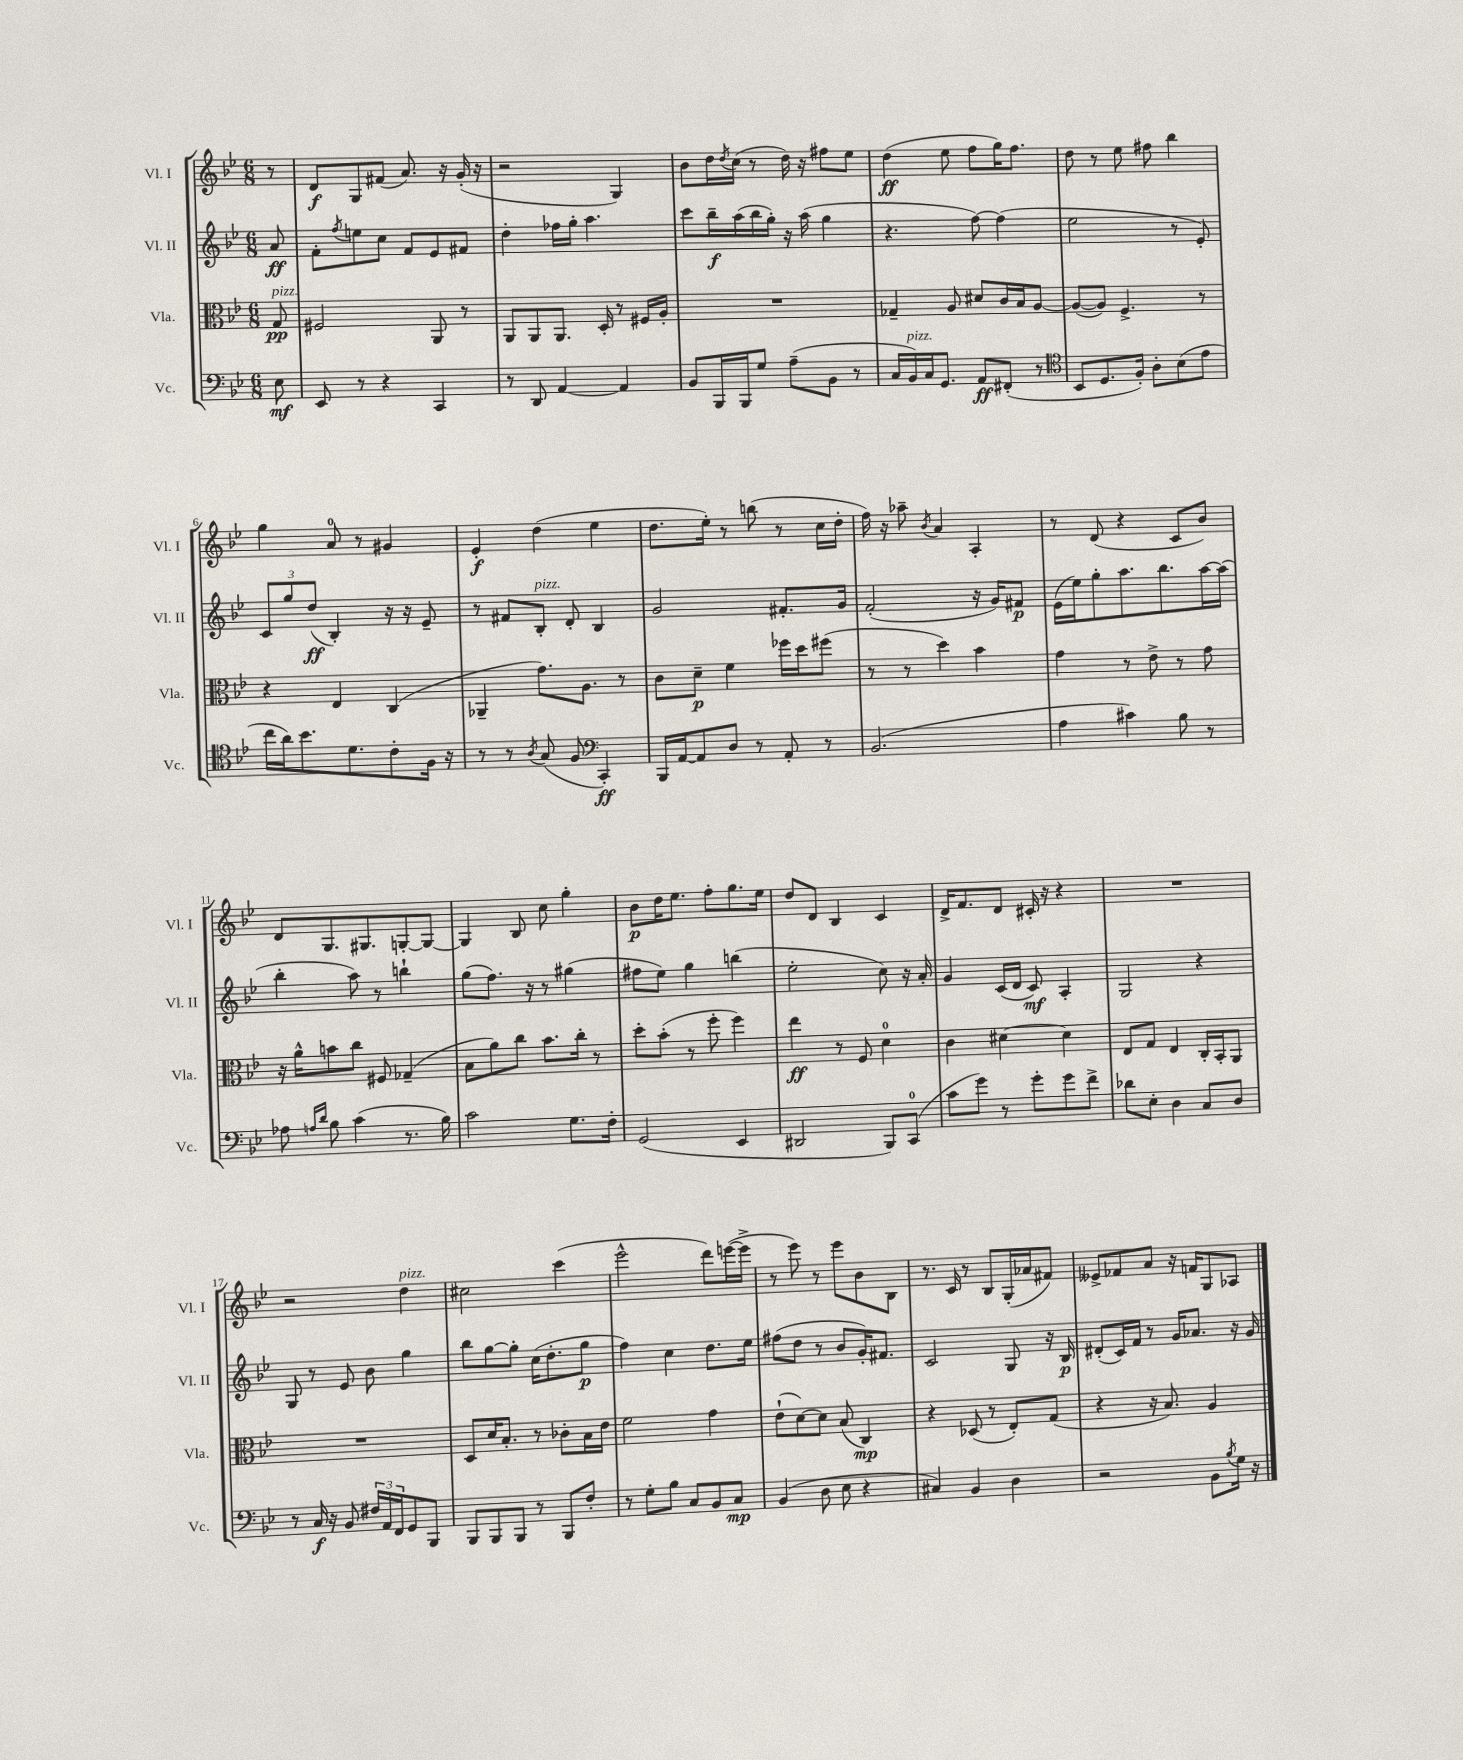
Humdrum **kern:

**kern	**dynam	**kern	**dynam	**kern	**dynam	**kern	**dynam
*part4	*part4	*part3	*part3	*part2	*part2	*part1	*part1
*staff4	*staff4	*staff3	*staff3	*staff2	*staff2	*staff1	*staff1
*I"Vc.	*	*I"Vla.	*	*I"Vl. II	*	*I"Vl. I	*
*I'Vc.	*	*I'Vla.	*	*I'Vl. II	*	*I'Vl. I	*
*clefF4	*	*clefC3	*	*clefG2	*	*clefG2	*
*k[b-e-]	*	*k[b-e-]	*	*k[b-e-]	*	*k[b-e-]	*
*M6/8	*	*M6/8	*	*M6/8	*	*M6/8	*
=	=	=	=	=	=	=	=
!	!	!LO:TX:a:i:t=pizz.	!	!	!	!	!
8E-\	mf	8G/	pp	8a/	ff	8r	.
=1	=1	=1	=1	=1	=1	=1	=1
8EE-/	.	2F#X/	.	8f'\L	.	8d/L	f
.	.	.	.	8qff/	.	.	.
8r	.	.	.	8een\	.	8G/	.
4r	.	.	.	8cc\J	.	(8f#X/J	.
.	.	.	.	8f/L	.	8.a/)	.
4CC/	.	8AA/	.	8e-/	.	.	.
.	.	.	.	.	.	16r	.
.	.	8r	.	8f#X/J	.	(16g'/	.
.	.	.	.	.	.	16r	.
=2	=2	=2	=2	=2	=2	=2	=2
8r	.	8AA/L	.	4dd'\	.	2r	.
8DD/	.	8AA/	.	.	.	.	.
[4AA/	.	8.AA/J	.	16ff-X\LL	.	.	.
.	.	.	.	16gg'\JJ	.	.	.
.	.	.	.	4.aa\	.	.	.
.	.	16D'/	.	.	.	.	.
4AA/]	.	8r	.	.	.	4G/)	.
.	.	16F#X/LL	.	.	.	.	.
.	.	16A'/JJ	.	.	.	.	.
=3	=3	=3	=3	=3	=3	=3	=3
8BB-/L	.	2.r	.	8ccc\L	.	8b-\L	.
16BBB-/L	.	.	.	16bb-~\L	f	16dd\L	.
.	.	.	.	.	.	8qdd/	.
16BBB-/J	.	.	.	(16aa\	.	(16cc\JJ	.
8G/J	.	.	.	16bb-\	.	8r	.
.	.	.	.	16gg'\JJ)	.	.	.
(8A~\L	.	.	.	16r	.	16dd\)	.
.	.	.	.	(16aa\	.	16r	.
8BB-\J	.	.	.	4gg\	.	8ff#X\L	.
8r	.	.	.	.	.	8ee-\J	.
=4	=4	=4	=4	=4	=4	=4	=4
16C/LL	.	4G-X~/	.	4.r	.	(4dd\	ff
!LO:TX:a:i:t=pizz.	!	!	!	!	!	!	!
16BB-/)	.	.	.	.	.	.	.
16C/J	.	.	.	.	.	.	.
8.GG/J	.	.	.	.	.	.	.
.	.	8A/	.	.	.	8ee-\	.
8AA/L	ff	8d#X/L	.	[8ff\)	.	8ff\L	.
(8FF#X'/J	.	16c/L	.	(4ff\]	.	16gg\K)	.
.	.	16B-/J	.	.	.	8.ff\J	.
8r	.	[8A/J	.	.	.	.	.
=5	=5	=5	=5	=5	=5	=5	=5
*clefC4	*	*	*	*	*	*	*
8BB-/L	.	(8A/L_	.	2ee-\	.	8dd\	.
8.D/	.	8A/J])	.	.	.	8r	.
.	.	4.F^/	.	.	.	8ee-\	.
16F'/Jk)	.	.	.	.	.	.	.
8A'\L	.	.	.	.	.	8ff#X\	.
(8B-\	.	.	.	8r	.	4bb-\	.
8e-\J	.	8r	.	8e-'/)	.	.	.
!!LO:LB:g=z
=6	=6	=6	=6	=6	=6	=6	=6
16cc\LL	.	4r	.	12c/L	.	4gg\	.
16a\J)	.	.	.	.	.	.	.
.	.	.	.	12gg/	.	.	.
8.b-\	.	.	.	.	.	.	.
.	.	.	.	(12dd/J	ff	.	.
.	.	4E-/	.	4B-'/)	.	8a/	.
8.d\	.	.	.	.	.	.	.
.	.	.	.	.	.	8r	.
8c'\	.	(4C/	.	16r	.	4g#X/	.
.	.	.	.	16r	.	.	.
16F\Jk	.	.	.	8e-~/	.	.	.
16r	.	.	.	.	.	.	.
=7	=7	=7	=7	=7	=7	=7	=7
8r	.	4AA-X~/	.	8r	.	4e-'/	f
8r	.	.	.	8f#X/L	.	.	.
8qA/	.	.	.	.	.	.	.
!	!	!	!	!LO:TX:a:i:t=pizz.	!	!	!
(8G/	.	8.g\L)	.	8B-'/J	.	(4dd\	.
8F/	.	.	.	8d'/	.	.	.
.	.	8.A\J	.	.	.	.	.
*clefF4	*	*	*	*	*	*	*
4CC'/)	ff	.	.	4B-/	.	4ee-\	.
.	.	8r	.	.	.	.	.
=8	=8	=8	=8	=8	=8	=8	=8
16BBB-/LL	.	8c\L	.	2g/	.	8.dd\L	.
[16AA/J	.	.	.	.	.	.	.
8AA/]	.	8d~\J	p	.	.	.	.
.	.	.	.	.	.	16ee-'\Jk)	.
8D/J	.	4f\	.	.	.	8r	.
8r	.	.	.	.	.	(8bbn\	.
8AA'/	.	16ff-X\LL	.	8.f#X'/L	.	8r	.
.	.	16dd\J	.	.	.	.	.
8r	.	(8ff#X\J	.	.	.	16cc\LL	.
.	.	.	.	16g/Jk	.	16dd'\JJ	.
=9	=9	=9	=9	=9	=9	=9	=9
(2.BB-/	.	8r	.	(2f'/	.	16ff\)	.
.	.	.	.	.	.	16r	.
.	.	8r	.	.	.	8aa-X~\	.
.	.	.	.	.	.	8qb-/	.
.	.	4dd\)	.	.	.	4a/	.
.	.	4b-\	.	16r	.	4A'/	.
.	.	.	.	16g/KL)	.	.	.
.	.	.	.	8f#X/J	p	.	.
=10	=10	=10	=10	=10	=10	=10	=10
4A\	.	4g\	.	(16e-\LL	.	8r	.
.	.	.	.	16ee-\J)	.	.	.
.	.	.	.	8gg'\	.	(8d/	.
4c#X\)	.	8r	.	8.aa\	.	4r	.
.	.	8e-^\	.	.	.	.	.
.	.	.	.	8.bb-\	.	.	.
8B-\	.	8r	.	.	.	8c/L	.
8r	.	8g\	.	[16aa\L	.	8b-/J)	.
.	.	.	.	(16aa\JJ]	.	.	.
!!LO:LB:g=z
=11	=11	=11	=11	=11	=11	=11	=11
8A-X\	.	16r	.	4bb-'\	.	8d/L	.
.	.	16a^^\KL	.	.	.	.	.
16qqAn/LL	.	.	.	.	.	.	.
16qqd/JJ	.	.	.	.	.	.	.
8B-\	.	8bn\	.	.	.	8.G/	.
(4c\	.	8cc\J	.	8aa\)	.	.	.
.	.	.	.	.	.	8.G#X/	.
.	.	8F#X/	.	8r	.	.	.
8.r	.	(4G-X~/	.	4bbn`\	.	[8Gn'/	.
.	.	.	.	.	.	8G/J_	.
16B-\)	.	.	.	.	.	.	.
=12	=12	=12	=12	=12	=12	=12	=12
2c\	.	8B-\L	.	(8gg\L	.	4G/]	.
.	.	8a\)	.	8.ff\J)	.	.	.
.	.	8cc\J	.	.	.	8B-/	.
.	.	.	.	16r	.	.	.
.	.	8.b-\L	.	8r	.	8cc\	.
8.G\L	.	.	.	(4gg#X\	.	4gg'\	.
.	.	16cc'\Jk	.	.	.	.	.
.	.	8r	.	.	.	.	.
16F'\Jk	.	.	.	.	.	.	.
=13	=13	=13	=13	=13	=13	=13	=13
(2GG/	.	8dd'\L	.	8ff#X\L	.	8b-\L	p
.	.	(8b-'\J	.	8ee-\J)	.	16dd\K	.
.	.	.	.	.	.	8.ee-\J	.
.	.	8r	.	4gg\	.	.	.
.	.	8ff'\	.	.	.	8ff'\L	.
4EE-/	.	4ff\)	.	(4bbn\	.	8.gg\	.
.	.	.	.	.	.	16ee-\Jk	.
=14	=14	=14	=14	=14	=14	=14	=14
2DD#X/	.	4ee-\	ff	2ee-'\	.	8dd/L	.
.	.	.	.	.	.	8d/J	.
.	.	8r	.	.	.	4B-/	.
.	.	8F/	.	.	.	.	.
8BBB-/L)	.	4d\	.	8cc\)	.	4c/	.
(8CC/J	.	.	.	16r	.	.	.
.	.	.	.	16a'/	.	.	.
=15	=15	=15	=15	=15	=15	=15	=15
8c\L	.	4c\	.	4g/	.	16d^/KL	.
.	.	.	.	.	.	8.f/	.
8g\J)	.	.	.	.	.	.	.
8r	.	[4d#X\	.	(16c/LL	.	8d/J	.
.	.	.	.	16d/JJ	.	.	.
8g'\L	.	.	.	8c/)	mf	16c#X'/	.
.	.	.	.	.	.	16r	.
8g\	.	4d#\]	.	4A'/	.	4r	.
8f^\J	.	.	.	.	.	.	.
=16	=16	=16	=16	=16	=16	=16	=16
8d-X\L	.	8E-/L	.	2G/	.	2.r	.
8E-'\J	.	8G/J	.	.	.	.	.
4D\	.	4E-/	.	.	.	.	.
8C/L	.	16C'/LL	.	4r	.	.	.
.	.	16BB-'/J	.	.	.	.	.
8D/J	.	8AA/J	.	.	.	.	.
!!LO:LB:g=z
=17	=17	=17	=17	=17	=17	=17	=17
8r	.	2.r	.	8G/	.	2r	.
16C/	f	.	.	8r	.	.	.
16r	.	.	.	.	.	.	.
8BB-/	.	.	.	8e-/	.	.	.
24F#X/LL	.	.	.	8b-\	.	.	.
24AA/	.	.	.	.	.	.	.
24FF/J	.	.	.	.	.	.	.
!	!	!	!	!	!	!LO:TX:a:i:t=pizz.	!
8GG/	.	.	.	4gg\	.	4dd\	.
8BBB-/J	.	.	.	.	.	.	.
=18	=18	=18	=18	=18	=18	=18	=18
8BBB-/L	.	8D/L	.	8bb-\L	.	2cc#X\	.
8BBB-/	.	16d/K	.	[8gg\	.	.	.
.	.	8.B-'/J	.	.	.	.	.
8BBB-/J	.	.	.	8gg'\J]	.	.	.
8r	.	8r	.	(16cc\KL	.	.	.
.	.	.	.	8.dd'\	.	.	.
8BBB-/L	.	8c-X'\L	.	.	.	(4ccc\	.
8F'/J	.	16B-\L	.	8gg\J	p	.	.
.	.	16e-\JJ	.	.	.	.	.
=19	=19	=19	=19	=19	=19	=19	=19
8r	.	2f\	.	4ff\)	.	2eee-^^\	.
8G'\L	.	.	.	.	.	.	.
8B-\J	.	.	.	4cc\	.	.	.
8C/L	.	.	.	.	.	.	.
8BB-/	.	4g\	.	8.dd\L	.	8ddd\L)	.
8C/J	mp	.	.	.	.	([16eeen\L	.
.	.	.	.	16ee-\Jk	.	16eee^\JJ]	.
=20	=20	=20	=20	=20	=20	=20	=20
(4BB-/	.	(8e-`\L	.	(8ff#X\L	.	8r	.
.	.	[8d\)	.	8dd\J	.	8eee-\)	.
8D\	.	8d\J]	.	8r	.	8r	.
8E-\	.	(8B-/	.	8b-/L	.	8eee-\L	.
4r	.	4C/)	mp	16g'/K)	.	8b-\	.
.	.	.	.	8.f#X/J	.	.	.
.	.	.	.	.	.	8B-\J	.
=21	=21	=21	=21	=21	=21	=21	=21
4C#X/)	.	4r	.	2c/	.	8.r	.
.	.	.	.	.	.	16c/	.
4BB-/	.	(8D-X/	.	.	.	8r	.
.	.	8r	.	.	.	8B-/L	.
4D\	.	8E-'/L)	.	8G/	.	(16G'/L	.
.	.	.	.	.	.	16a-X/J	.
.	.	(8G/J	.	16r	.	8f#X/J)	.
.	.	.	.	16B-/	p	.	.
=22	=22	=22	=22	=22	=22	=22	=22
2r	.	4r	.	(8d#X'/L	.	8e--X^/L	.
.	.	.	.	16c/L)	.	8f-X/	.
.	.	.	.	16f/JJ	.	.	.
.	.	16r	.	8r	.	8a/J	.
.	.	8.B-/)	.	.	.	.	.
.	.	.	.	16g/KL	.	16r	.
.	.	.	.	8.a-X/J	.	16fn/KL	.
8BB-\L	.	4A/	.	.	.	8G/	.
8qB-/	.	.	.	.	.	.	.
16G\Jk	.	.	.	16r	.	8A-X/J	.
16r	.	.	.	16g/	.	.	.
==	==	==	==	==	==	==	==
*-	*-	*-	*-	*-	*-	*-	*-
